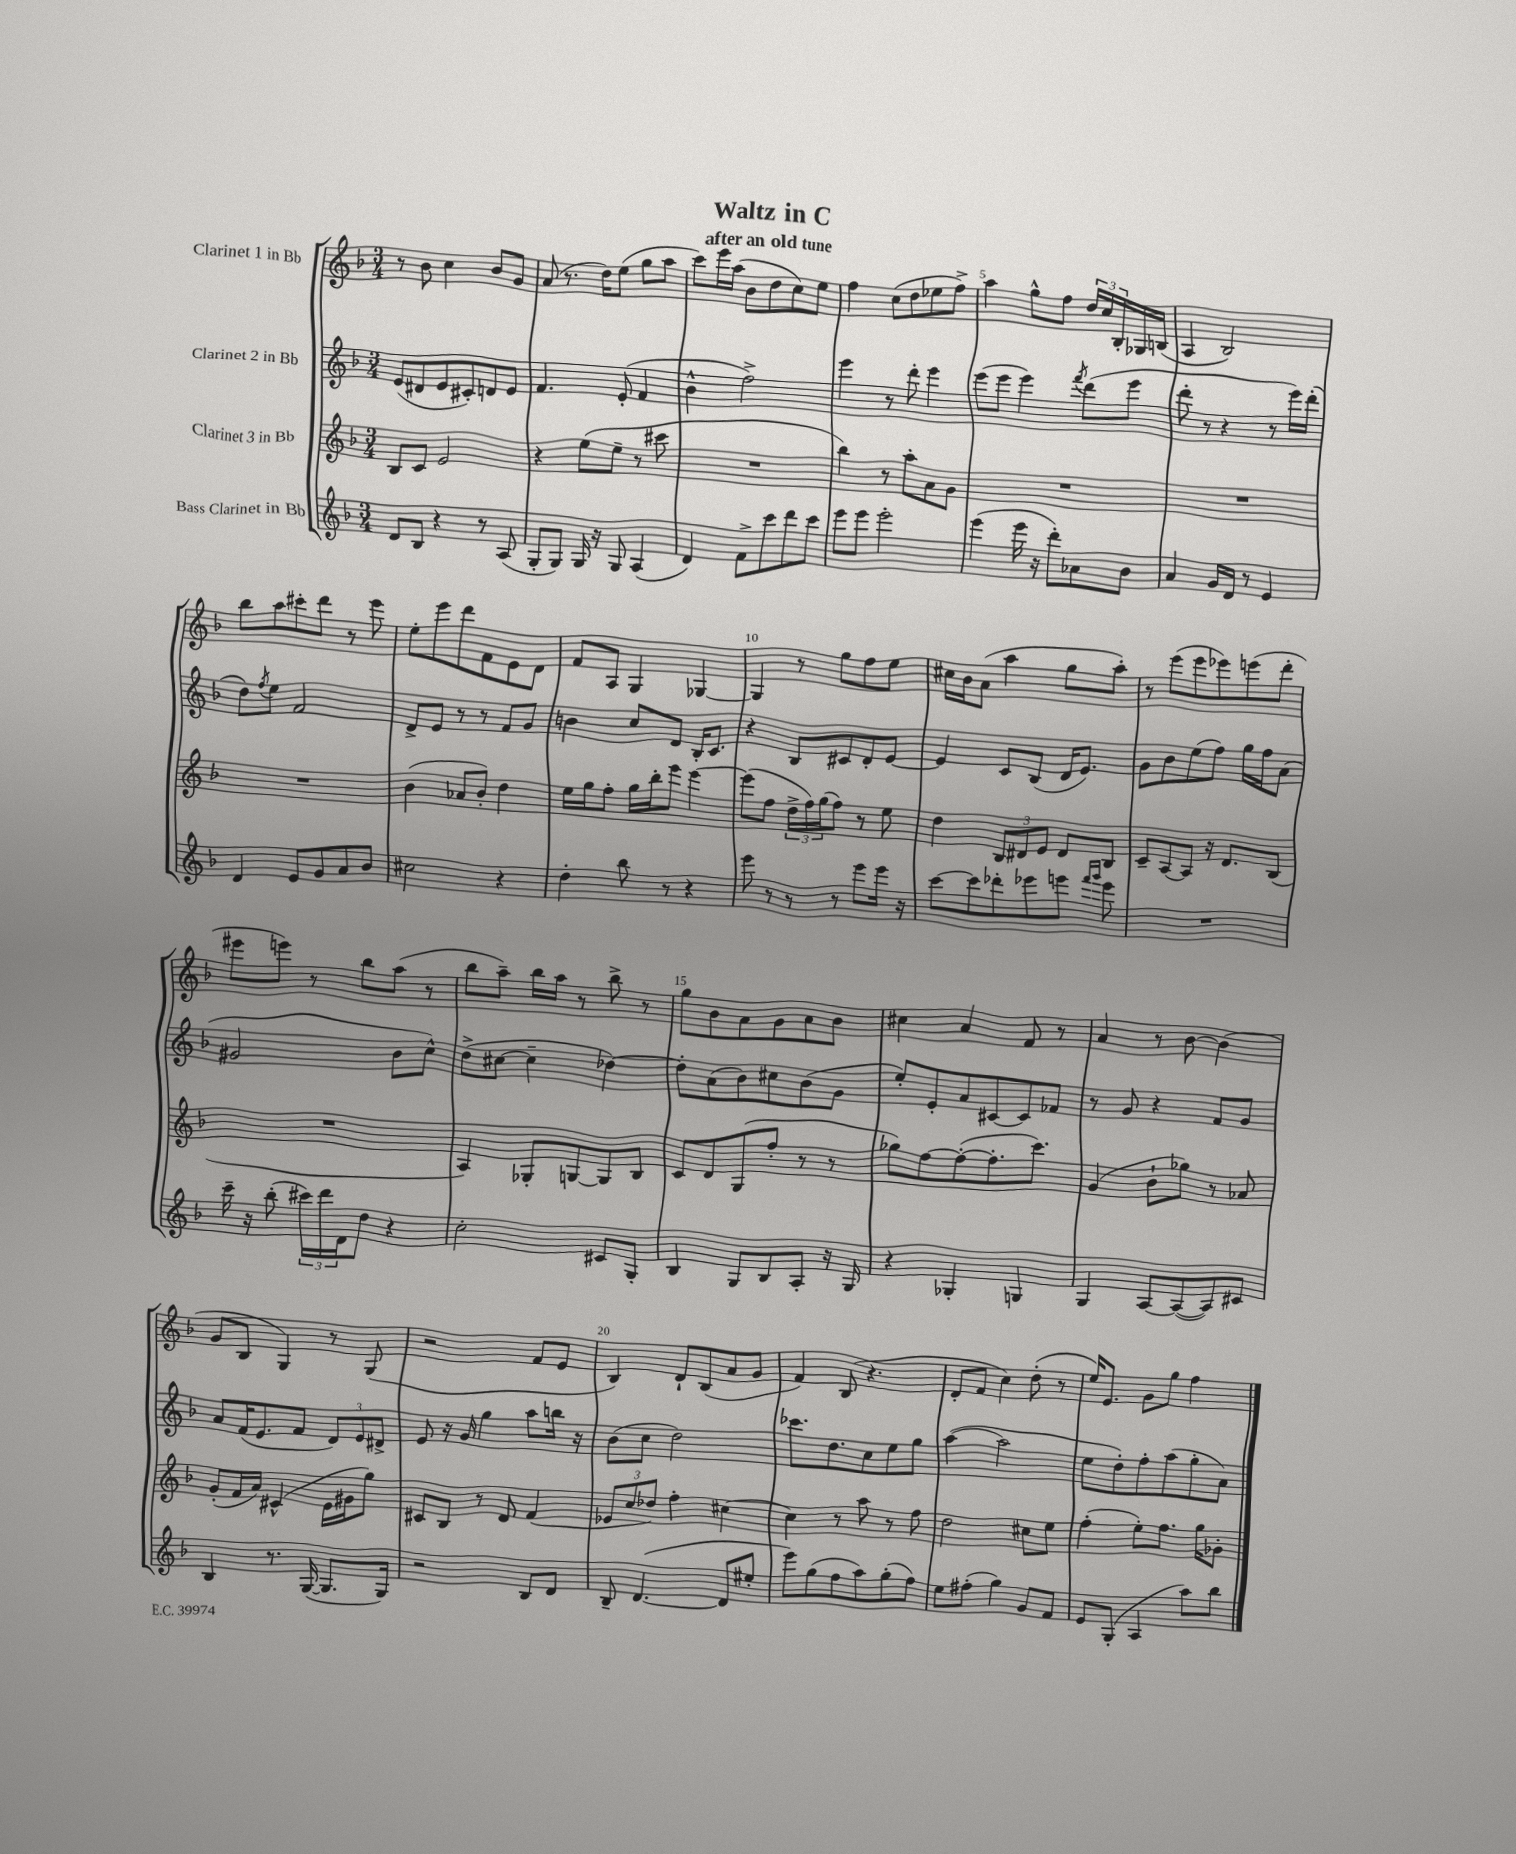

**kern	**kern	**kern	**kern
*staff4	*staff3	*staff2	*staff1
*clefG2	*clefG2	*clefG2	*clefG2
*k[b-]	*k[b-]	*k[b-]	*k[b-]
*M3/4	*M3/4	*M3/4	*M3/4
8d	8B-	(8e	8r
8B-	8c	8d#	8b-
4r	2e	8e	4cc
.	.	8c#')	.
8r	.	8d	8b-
(8A	.	8e	8g
=	=	=	=
8G'	4r	4.f	(8a
8G)	.	.	8.r
16G	(8ee	.	.
16r	.	.	16dd)
8G	8ee~	(8e'	(8ee
(4A	8r	4f	8gg
.	8ccc#	.	8aa
=	=	=	=
4d)	2.r	4b-^^	8ccc)
.	.	.	16eee
.	.	.	(16aa
8f^	.	2ff^)	8b-
8ccc	.	.	8dd
8ddd	.	.	8cc)
8ccc	.	.	8ee
=	=	=	=
8eee	4bb-)	4eee	4ff
8eee	.	.	.
2eee'	8r	8r	(8cc
.	8aa'	8ddd'	8dd
.	8a	4eee	8ee-
.	8g	.	8ff^)
=	=	=	=
(4eee	2.r	(8eee	4aa
.	.	8eee	.
16eee	.	4eee)	8gg^^
16r	.	.	.
8ddd')	.	.	8ff
.	.	8qfff	.
8a-	.	(8ddd	24dd
.	.	.	24cc
.	.	.	24B-'
8b-	.	8eee	16G-
.	.	.	(16B
=	=	=	=
4a	2.r	8ddd'	4A
.	.	8r	.
16g	.	4r	2B-)
16d	.	.	.
8r	.	.	.
4e	.	8r	.
.	.	16eee)	.
.	.	(16ddd'	.
=	=	=	=
4d	2.r	8dd)	8bb-
.	.	8qff	.
.	.	8ee	8aa
8e	.	2f	8ccc#'
8g	.	.	8ddd
8a	.	.	8r
8b-	.	.	8eee
=	=	=	=
2cc#	(4b-	8d^	8ee'
.	.	8e	8eee
.	8a-	8r	8ddd
.	8b-')	8r	8f
4r	4dd	8f	8e
.	.	8g	8d
=	=	=	=
4dd'	16ee	4b	8f
.	16gg	.	.
.	8ff'	.	8A
8bb-	16gg	8cc	4G
.	16bb-'	.	.
8r	8eee	8d	.
4r	[4eee	16B-'	[4G-
.	.	8.c	.
=	=	=	=
8eee	(8eee]	4r	4G-]
8r	8ff	.	.
8r	24dd^	8B-	8r
.	24ff)	.	.
.	(24gg	.	.
8r	8ff)	8c#	8gg
8eee	8r	8d'	8ff
16eee	8ee	[8e	8ee
16r	.	.	.
=	=	=	=
[8ccc	4dd	4e]	16cc#
.	.	.	16b-
8ccc]	.	.	(8a
8ddd-'	12B-	8c	4aa
.	12d#	.	.
8eee-	.	(8B-	.
.	12e	.	.
8eee	8d#	16d	8gg
.	.	8.e)	.
16qqfff	.	.	.
16qqggg	.	.	.
8eee	8B-	.	8aa')
=	=	=	=
2.r	8c~	8g	8r
.	[8A	8b-	(8eee
.	8A]	(8ee	8eee
.	16r	8ff)	8eee-)
.	8.d	.	.
.	.	16gg	(8eee
.	.	16ff	.
.	(8B-	(8a	8ddd'
=	=	=	=
16ccc~	2.r	2g#	8eee#
16r	.	.	.
(8bb-'	.	.	8eee)
24ccc#)	.	.	8r
24ddd	.	.	.
24d	.	.	.
8dd	.	.	8bb-
4r	.	8b-	(8aa
.	.	8cc^^)	8r
=	=	=	=
2cc'	4A)	(8dd^	8bb-
.	.	[8cc#	8aa~)
.	8G-'	4cc#~]	16bb-
.	.	.	16aa
.	[8G	.	8r
8c#	8G]	[4dd-)	8bb-^
8G'	8B-	.	8r
=	=	=	=
4B-	8c	8dd-']	8gg
.	8d	(8a	8b-
8G	(8G	8b-)	8a
8B-	8ff'	8cc#	8g
8A'	8r	(8b-	8a
16r	8r	8g	8b-
16G	.	.	.
=	=	=	=
4r	8gg-)	8ee')	4cc#
.	[8ff	8e'	.
4G-'	(8ff'_	8a	4a
.	8.ff']	[8c#	.
4G	.	8c#]	8f
.	8.ccc)	.	.
.	.	8f-	8r
=	=	=	=
4G	(4g	8r	4a
.	.	8g	.
[8A	8b-`	4r	8r
(8A_	8gg-)	.	[8b-
8A])	8r	8f	(4b-]
8c#	8a-	8g	.
=	=	=	=
4B-	(8g'	8a	8g
.	16f	(16f	8B-
.	16a)	8.e	.
8.r	(4c#^^	.	4G)
.	.	8f	.
([16G	.	.	.
8.G]	16e	12d)	8r
.	16g#	.	.
.	.	12e	.
.	8gg)	.	(8G
.	.	12d#^	.
16G)	.	.	.
=	=	=	=
2r	8c#	8e	2r
.	8B-	16r	.
.	.	16g	.
.	8r	4gg	.
.	8d	.	.
8B-	(4f	8aa	8f
8d	.	16bb	8e
.	.	16r	.
=	=	=	=
8B-~	12e-	(8b-	4B-)
.	12cc	.	.
([4.d	.	8cc	.
.	12dd-)	.	.
.	4ff'	2dd)	8d`
.	.	.	(8B-
8d]	[4cc#	.	8a
8ee#'	.	.	8g
=	=	=	=
8eee)	4cc#]	8.ccc-	4f)
(8gg	.	.	.
.	.	8.dd	.
8ff	8r	.	(8B-
8aa)	8aa	8cc	4.r
(8gg'	8r	8ee	.
8ff)	8ff	8gg	.
=	=	=	=
8ee	2dd	([4aa	8d'
(8ff#'	.	.	8f
4gg)	.	2aa]	4cc)
8g	8cc#	.	(8dd'
8f	8ee	.	8r
=	=	=	=
8e	(4ff'	8ee	16ee)
.	.	.	8.e
(8G'	.	8dd')	.
4A	8ee')	8ff'	8g
.	8.ff	(8aa	8gg
8aa)	.	8gg'	4ff
.	16gg	.	.
8bb-	8g-'	8a)	.
==	==	==	==
*-	*-	*-	*-
